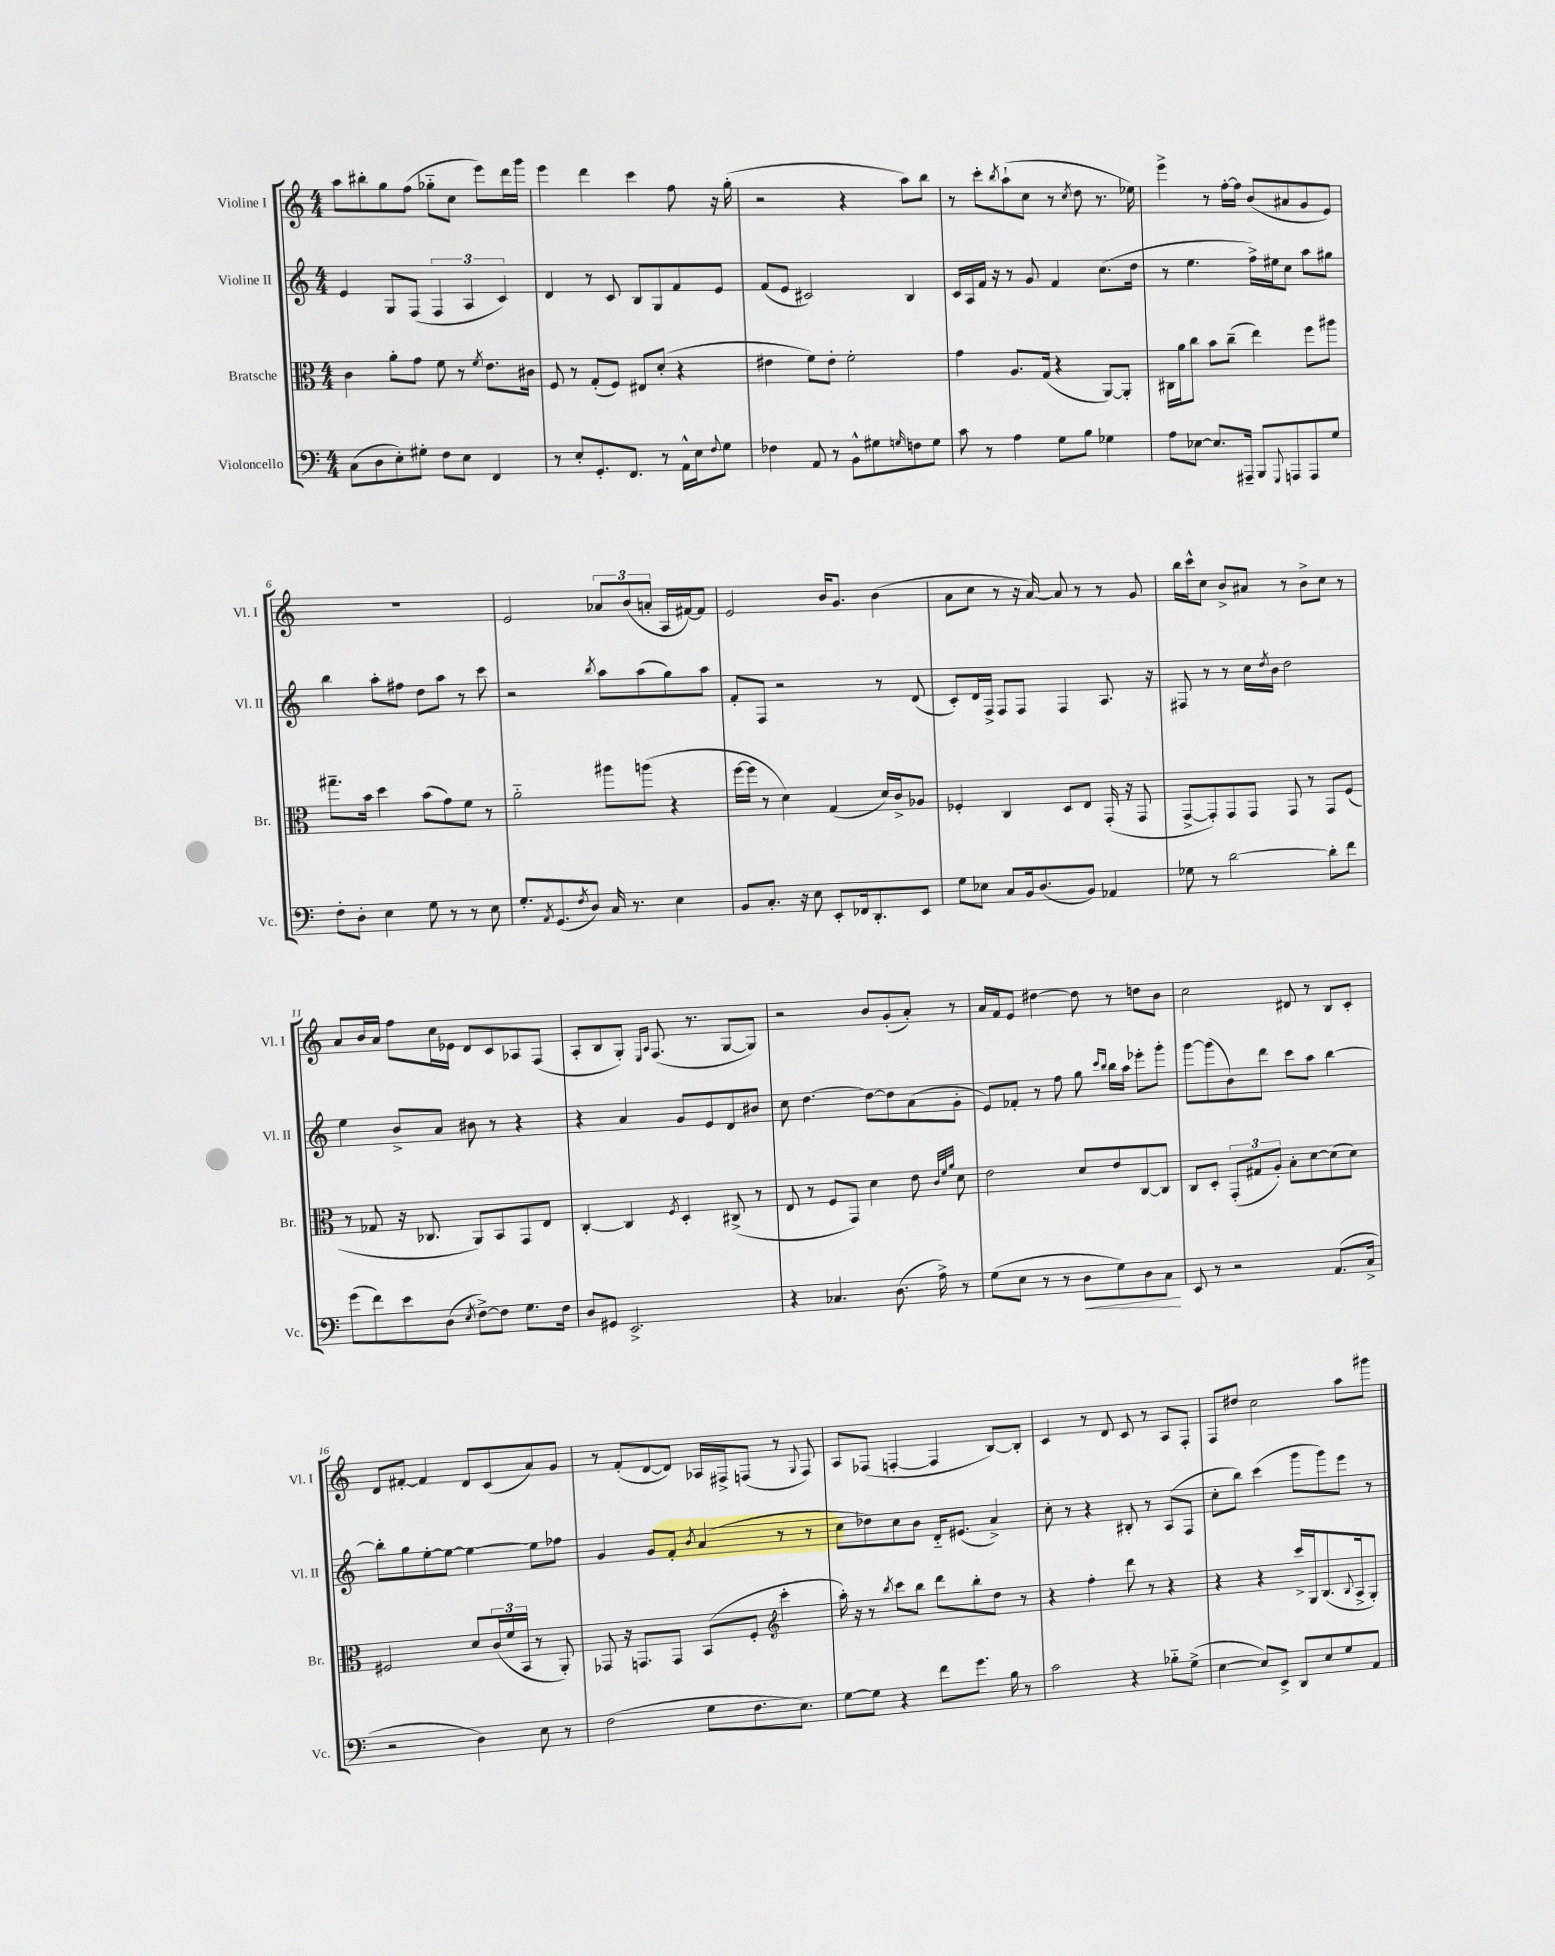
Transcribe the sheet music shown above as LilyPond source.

<<
\new StaffGroup <<
\new Staff = "s0" \with { instrumentName = "Violine I" shortInstrumentName = "Vl. I" } {
    \clef treble \key c \major \numericTimeSignature \time 4/4
    a''8 bis''8-. g''8 f''8( ges''8-_ c''8 e'''8) d'''16 g'''16 |
    e'''4 d'''4 c'''4 f''8 r16 g''16-.( |
    r2 r4 a''8) b''8 |
    r8 c'''8-. \acciaccatura { b''8 } a''8-!( c''8 r8 \acciaccatura { c''8 } d''8 r8. ees''16) |
    e'''4-> r8 f''16~-. f''16 b'8( ais'8 g'8 e'8) |
    R1 |
    e'2 \tuplet 3/2 { aes'8 b'8( a'8-. } a16 fis'16~) fis'8 |
    e'2 b'16 g'8. b'4( |
    a'8 c''8 r8 r16 a'16~) a'8 r8 r8 g'8 |
    b''16 c'''16-^ c''8 b'8-> ais'8 r8 b'8-> c''8 r8 |
    a'8 b'16 a'16 f''8 c''16 ees'16 d'8 c'8 aes8 f8( |
    a8-. b8 g8-.) \grace { e16 a16 } f8.( r8. g8~ g8) |
    r2 b'8 g'8-.( a'8-.) r8 |
    a'16 f'16 e'8 dis''4~ dis''8 r8 d''8 b'8 |
    c''2 dis'8 r8 b8 c'8-. |
    d'8 fis'8~-. fis'4 d'8 c'8( a'8) g'8 |
    r8 f'8-.( d'8~ d'8) aes16 fis16-> f8( r8 \appoggiatura { g8 } f8) |
    a8 fes8( f4~-. f4 b8~) b8-. |
    c'4 r8 d'8 c'8 r8 a8 f8-. |
    f8 dis''8 c''2 a''8 gis'''8 \bar "|." |
}
\new Staff = "s1" \with { instrumentName = "Violine II" shortInstrumentName = "Vl. II" } {
    \clef treble \key c \major \numericTimeSignature \time 4/4
    e'4 g8 f8( \tuplet 3/2 { f4 a4 c'4) } |
    d'4 r8 c'8 b8 g8 f'8 e'8 |
    f'8( e'8 cis'2) b4 |
    c'16 a16 f'16 r16 r8 g'8 f'4 c''8.( d''16 |
    r8 e''4. f''16->) eis''16 c''8 a''8 gis''8 |
    b''4 a''8-. fis''8 d''8 a''8 r8 c'''8 |
    r2 \acciaccatura { b''8 } a''8 a''8( g''8) a''8 |
    f'8-. f8 r2 r8 d'8( |
    c'8-.) d'16 f16-> f8 f8 f4 a8. r16 |
    fis8 r8 r8 c''16 \acciaccatura { d''8 } b'16 d''2 |
    e''4 b'8-> a'8 bis'8 r8 r4 |
    r4 a'4 g'8 e'8 d'8 bis'8 |
    c''8 d''4.~ d''8~ d''8 a'8( g'8-. |
    e'8) fes'8-. r8 f''8 g''8 \grace { c'''16 b''16 } b''16 a''16 ees'''8-. g'''8-. |
    g'''8~ g'''8( b'8) d'''8 c'''8 a''8 b''4~ |
    b''8-. g''8 e''8~-. e''8~ e''4~ e''8 fes''8 |
    g'4 g'8 f'8-. \acciaccatura { b'8 } a'4( r8 r8 |
    c''8 des''8) c''8 b'8 d'16-_ eis'8.( a'4->) |
    c''8-. r8 r4 bis8-. r8 a8( f8 |
    c''8-. b''8) c'''4( g'''8 g'''8) e'''8 r8 \bar "|." |
}
\new Staff = "s2" \with { instrumentName = "Bratsche" shortInstrumentName = "Br." } {
    \clef alto \key c \major \numericTimeSignature \time 4/4
    c'4 a'8-. g'8 f'8 r8 \acciaccatura { f'8 } e'8. cis'16 |
    f8 r8 g8-.( f8) eis8 d'8-.( r4 |
    eis'4 f'8) eis'8-. f'2-. |
    g'4 a8. g16( r4 a,8~) a,8-. |
    cis16 a'16 c''8 b'8 c''8--( e''4) f''8 ais''8 |
    gis''8.-- b'16 d''4 b'8( g'8) f'8 r8 |
    a'2-_ ais''8 a''8( r4 |
    f''16~ f''16 r8 d'4) g4( d'16) c'16-> aes8 |
    fes4-. c4 d8 e8 g,16-.( r16 g,8 |
    g,8~-> g,8-.) g,8 g,8 g,8 r8 g,8 f8( |
    r8 ges8 r16 ces8. a,8) b,8 g,8 e8 |
    c4~-. c4 \acciaccatura { f8 } d4-. cis8->( r8 |
    e8 r8 f8 g,8) d'4 e'8 \grace { c'32 f'32 a'32 } d'8 |
    e'2 d'8 e'8 c8~ c8 |
    c8 d8-. \tuplet 3/2 { g,8-.( gis8 a8-.) } b8-. d'8~ d'8( d'8) |
    fis2 d'8 \tuplet 3/2 { c'16( f'16 b,16 } r8 a,8-.) |
    ges,8 r16 g,8. g,8 b,8( f8-. \clef treble c'''4-. |
    a''16-.) r16 r8 \acciaccatura { b''8 } c'''8 b''8 d'''8 b''8-. d''8 r8 |
    r4 f''4-. d'''8 r8 r4 |
    r4 r4 c'''16-> g16 b8.( \appoggiatura { b8 } a16-> g8-.) \bar "|." |
}
\new Staff = "s3" \with { instrumentName = "Violoncello" shortInstrumentName = "Vc." } {
    \clef bass \key c \major \numericTimeSignature \time 4/4
    c8( d8 e8-.) gis8-. f8 e8 f,4 |
    r8 e8-. g,8.-. f,8. r8 a,16-^ e16 \appoggiatura { f8 } g8 |
    fes4 a,8 r8 b,8-^ gis8 \grace { g16 } f8 g8 |
    c'8 r8 a4 g8 b8 ges4 |
    a8 ees8~ ees8. ais,,16-- b,,8 \appoggiatura { g,,8 } a,,8 a,,8 g8 |
    f8-. d8-. e4 g8 r8 r8 e8 |
    g8.-. \acciaccatura { a,8 } g,8.( \acciaccatura { f8 } d8) c16 r8. e4 |
    b,8 c8.-. r16 e8 e,8-. fes,16 d,8.-. e,8 |
    g8 ees8 c8 b,16 d8.( b,8) aes,4 |
    ges8 r8 d'2~ d'8-. f'8 |
    g'8( f'8) e'8 d8( \acciaccatura { e8 } f8~->) f8 g8. f16 |
    d8 gis,8 e,2.-> |
    r4 ces4. d8.( a16->) r8 |
    g8( e8 r8 r8 d8\< g8) d8 c8\! |
    e,8 r8 r2 a,8.( c16-> |
    r2 d4) e8 r8 |
    f2( g8 f8. e8.) |
    g8~ g8 r4 f'8 g'8. b16 r8 |
    c'2 r4 bes8-_ g8->( |
    e4~ e8) e,8-> d,8 e8 g8 a,8 \bar "|." |
}
>>
>>
